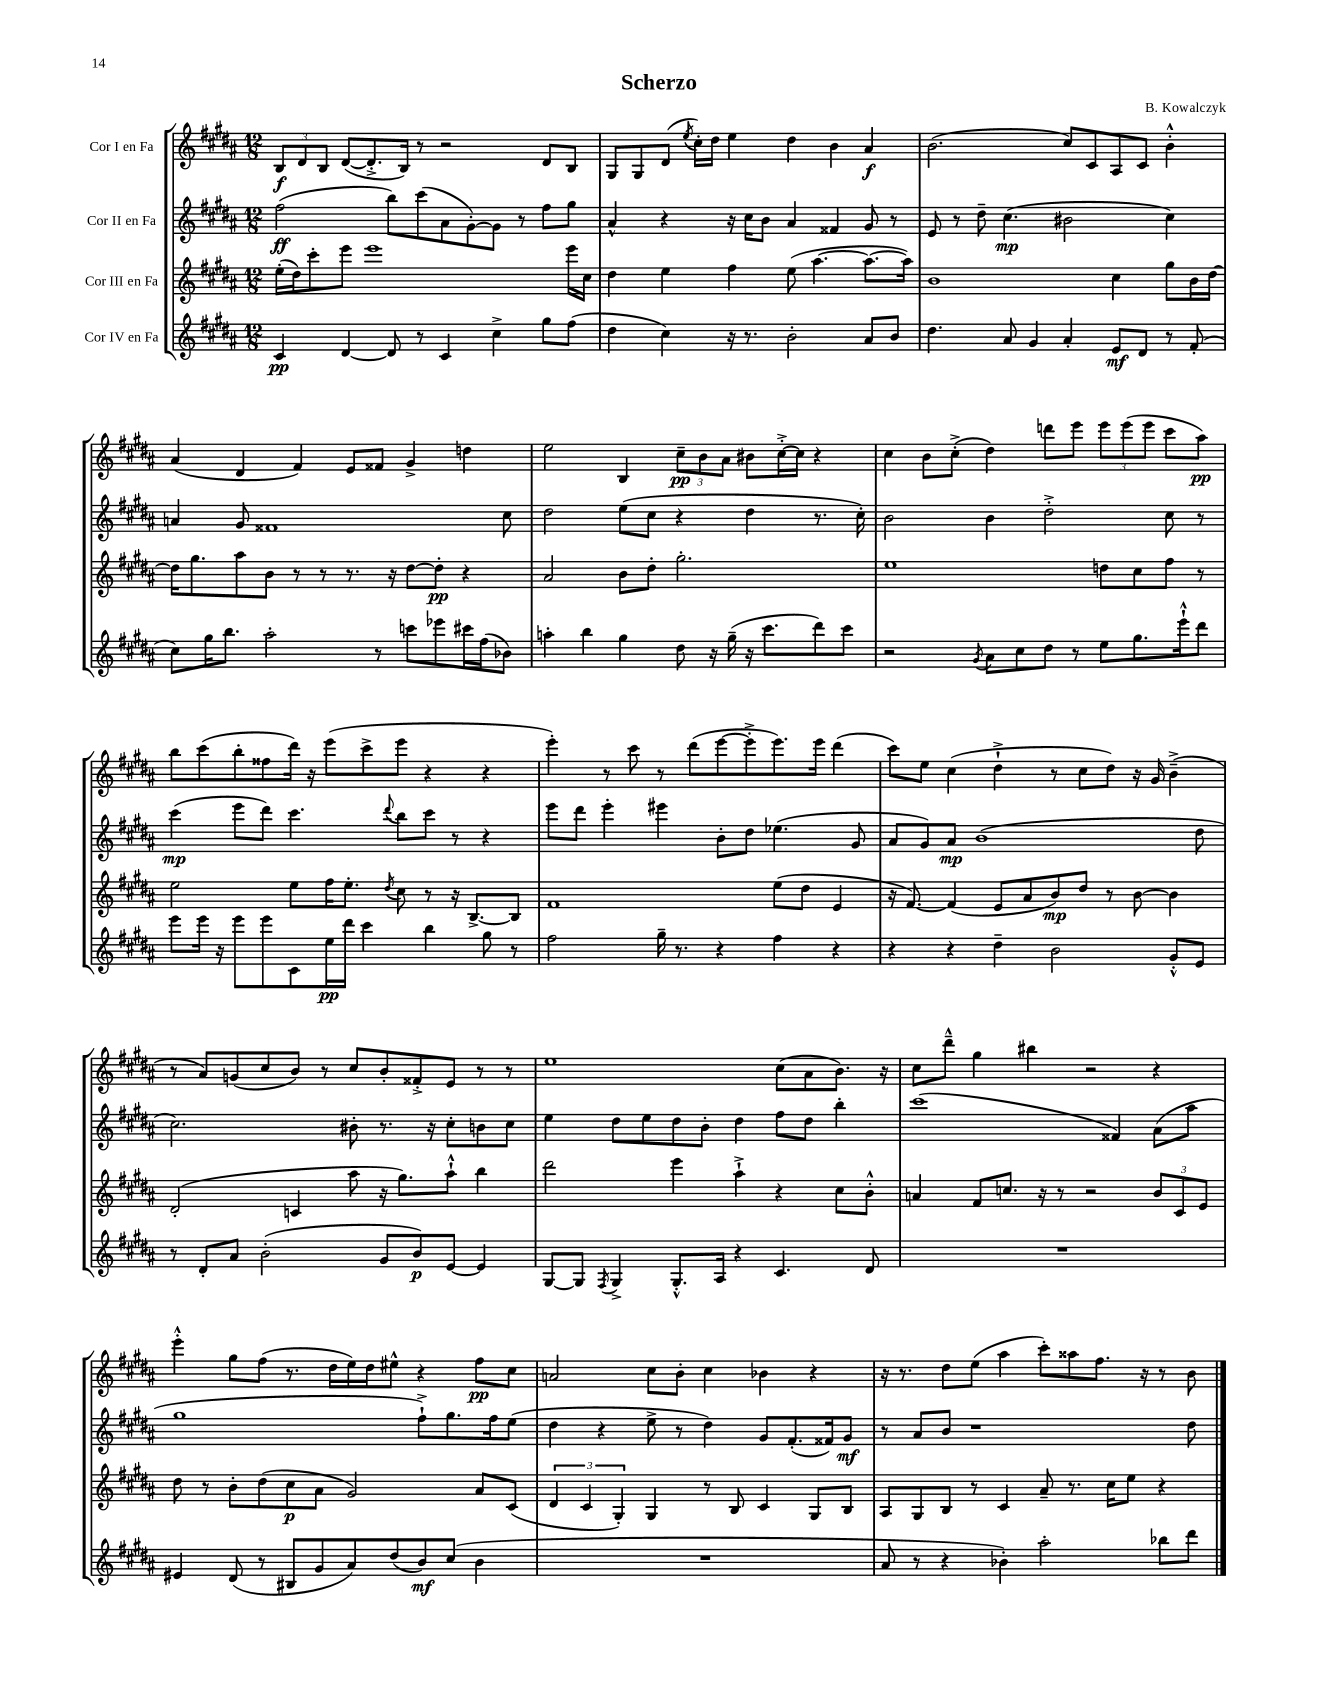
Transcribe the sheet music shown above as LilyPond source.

\header { title = "Scherzo" composer = "B. Kowalczyk" }
<<
\new StaffGroup <<
\new Staff = "s0" \with { instrumentName = "Cor I en Fa" } {
    \clef treble \key b \major \numericTimeSignature \time 12/8
    \autoBeamOff \tuplet 3/2 { b8[\f dis'8 b8] } dis'8[~( dis'8.-.-> b16]) r8 r2 dis'8[ b8] |
    gis8[ gis8 dis'8]( \acciaccatura { e''8 } cis''16[-.) dis''16] e''4 dis''4 b'4 ais'4\f |
    b'2.( cis''8[) cis'8 ais8 cis'8] b'4-.-^ |
    ais'4( dis'4 fis'4) e'8[ fisis'8] gis'4-> d''4 |
    e''2 b4 \tuplet 3/2 { cis''8[--\pp b'8 ais'8] } bis'8[ cis''16~-.-> cis''16] r4 |
    cis''4 b'8[ cis''8]-.->( dis''4) d'''8[ e'''8] \tuplet 3/2 { e'''8[ e'''8( e'''8] } cis'''8[ ais''8]\pp) |
    b''8[ cis'''8( b''8-. fisis''8 dis'''16]) r16 e'''8[( cis'''8-> e'''8] r4 r4 |
    e'''4-.) r8 cis'''8 r8 dis'''8[( e'''8~ e'''8-.-> e'''8.) e'''16] dis'''4( |
    cis'''8[) e''8] cis''4( dis''4-!-> r8 cis''8[ dis''8]) r16 gis'16 b'4--->( |
    r8 ais'8[) g'8( cis''8 b'8]) r8 cis''8[ b'8-. fisis'8-.-> e'8] r8 r8 |
    e''1 cis''8[( ais'8 b'8.]) r16 |
    cis''8[ dis'''8]---^ gis''4 bis''4 r2 r4 |
    e'''4-.-^ gis''8[ fis''8]( r8. dis''16[ e''16) dis''16 eis''8]-^ r4 fis''8[\pp cis''8] |
    a'2 cis''8[ b'8]-. cis''4 bes'4 r4 |
    r16 r8. dis''8[ e''8]( ais''4 cis'''8[-.) aisis''8 fis''8.] r16 r8 b'8 \bar "|." |
}
\new Staff = "s1" \with { instrumentName = "Cor II en Fa" } {
    \clef treble \key b \major \numericTimeSignature \time 12/8
    \autoBeamOff fis''2\ff( b''8[) cis'''8( ais'8 gis'8~-.) gis'8] r8 fis''8[ gis''8] |
    ais'4-^ r4 r16 cis''16[ b'8] ais'4 fisis'4 gis'8 r8 |
    e'8 r8 dis''8-- cis''4.\mp( bis'2 cis''4) |
    a'4 gis'8 fisis'1 cis''8 |
    dis''2 e''8[( cis''8] r4 dis''4 r8. cis''16-.) |
    b'2 b'4 dis''2-.-> cis''8 r8 |
    cis'''4\mp( e'''8[ dis'''8]) cis'''4. \appoggiatura { dis'''8 } b''8[ cis'''8] r8 r4 |
    e'''8[ dis'''8] e'''4-. eis'''4 b'8[-. dis''8] ees''4.( gis'8 |
    ais'8[ gis'8) ais'8]\mp b'1( dis''8 |
    cis''2.) bis'8-. r8. r16 cis''8[-. b'8 cis''8] |
    e''4 dis''8[ e''8 dis''8 b'8]-. dis''4 fis''8[ dis''8] b''4-. |
    cis'''1( fisis'4) ais'8[( ais''8] |
    gis''1 fis''8[-!->) gis''8. fis''16 e''8]( |
    dis''4 r4 e''8-> r8 dis''4) gis'8[ fis'8.-.( fisis'16) gis'8]\mf |
    r8 ais'8[ b'8] r1 dis''8 \bar "|." |
}
\new Staff = "s2" \with { instrumentName = "Cor III en Fa" } {
    \clef treble \key b \major \numericTimeSignature \time 12/8
    \autoBeamOff e''16[-.( dis''16) cis'''8-. e'''8] e'''1 e'''16[ cis''16] |
    dis''4 e''4 fis''4 e''8( ais''4.~ ais''8.[~ ais''16]) |
    b'1 cis''4 gis''8[ b'16 dis''16]~ |
    dis''16[ gis''8. ais''8 b'8] r8 r8 r8. r16 dis''8[~ dis''8]-.\pp r4 |
    ais'2 b'8[ dis''8]-. gis''2.-. |
    e''1 d''8[ cis''8 fis''8] r8 |
    e''2 e''8[ fis''16 e''8.]-. \acciaccatura { dis''8 } cis''8 r8 r16 b8.[~-> b8] |
    fis'1 e''8[( dis''8] e'4 |
    r16 fis'8.~) fis'4( e'8[ ais'8 b'8\mp) dis''8] r8 b'8~ b'4 |
    dis'2-.( c'4 ais''8 r16 gis''8.[) ais''8]-!-^ b''4 |
    dis'''2 e'''4 ais''4-!-> r4 cis''8[ b'8]-.-^ |
    a'4 fis'8[ c''8.] r16 r8 r2 \tuplet 3/2 { b'8[ cis'8 e'8] } |
    dis''8 r8 b'8[-. dis''8( cis''8\p ais'8] gis'2) ais'8[ cis'8]( |
    \tuplet 3/2 { dis'4 cis'4 gis4-.) } gis4 r8 b8 cis'4 gis8[ b8] |
    ais8[ gis8 b8] r8 cis'4 ais'8-- r8. cis''16[ e''8] r4 \bar "|." |
}
\new Staff = "s3" \with { instrumentName = "Cor IV en Fa" } {
    \clef treble \key b \major \numericTimeSignature \time 12/8
    \autoBeamOff cis'4\pp dis'4~ dis'8 r8 cis'4 cis''4-> gis''8[ fis''8]( |
    dis''4 cis''4) r16 r8. b'2-. ais'8[ b'8] |
    dis''4. ais'8 gis'4 ais'4-. e'8[\mf dis'8] r8 fis'8-.( |
    cis''8[) gis''16 b''8.] ais''2-. r8 c'''8[ ees'''8 cis'''16 fis''16( bes'8]) |
    a''4-. b''4 gis''4 dis''8 r16 gis''16--( r16 cis'''8.[ dis'''8) cis'''8] |
    r2 \acciaccatura { gis'8 } ais'8[ cis''8 dis''8] r8 e''8[ gis''8. e'''16-!-^ dis'''8] |
    e'''8[ e'''16] r16 e'''8[ e'''8 cis'8 e''16\pp dis'''16] cis'''4 b''4 gis''8 r8 |
    fis''2 gis''16-- r8. r4 fis''4 r4 |
    r4 r4 dis''4-- b'2 gis'8[-.-^ e'8] |
    r8 dis'8[-. ais'8] b'2-.( gis'8[ b'8\p) e'8]~ e'4 |
    gis8[~ gis8] \acciaccatura { fis8 } gis4-> gis8.[-.-^ ais16] r4 cis'4. dis'8 |
    R1. |
    eis'4 dis'8( r8 bis8[ gis'8 ais'8) dis''8( b'8\mf) cis''8]( b'4 |
    R1. |
    ais'8 r8 r4 bes'4-.) ais''2-. bes''8[ dis'''8] \bar "|." |
}
>>
>>
\layout { \context { \Score \remove "Bar_number_engraver" } }
